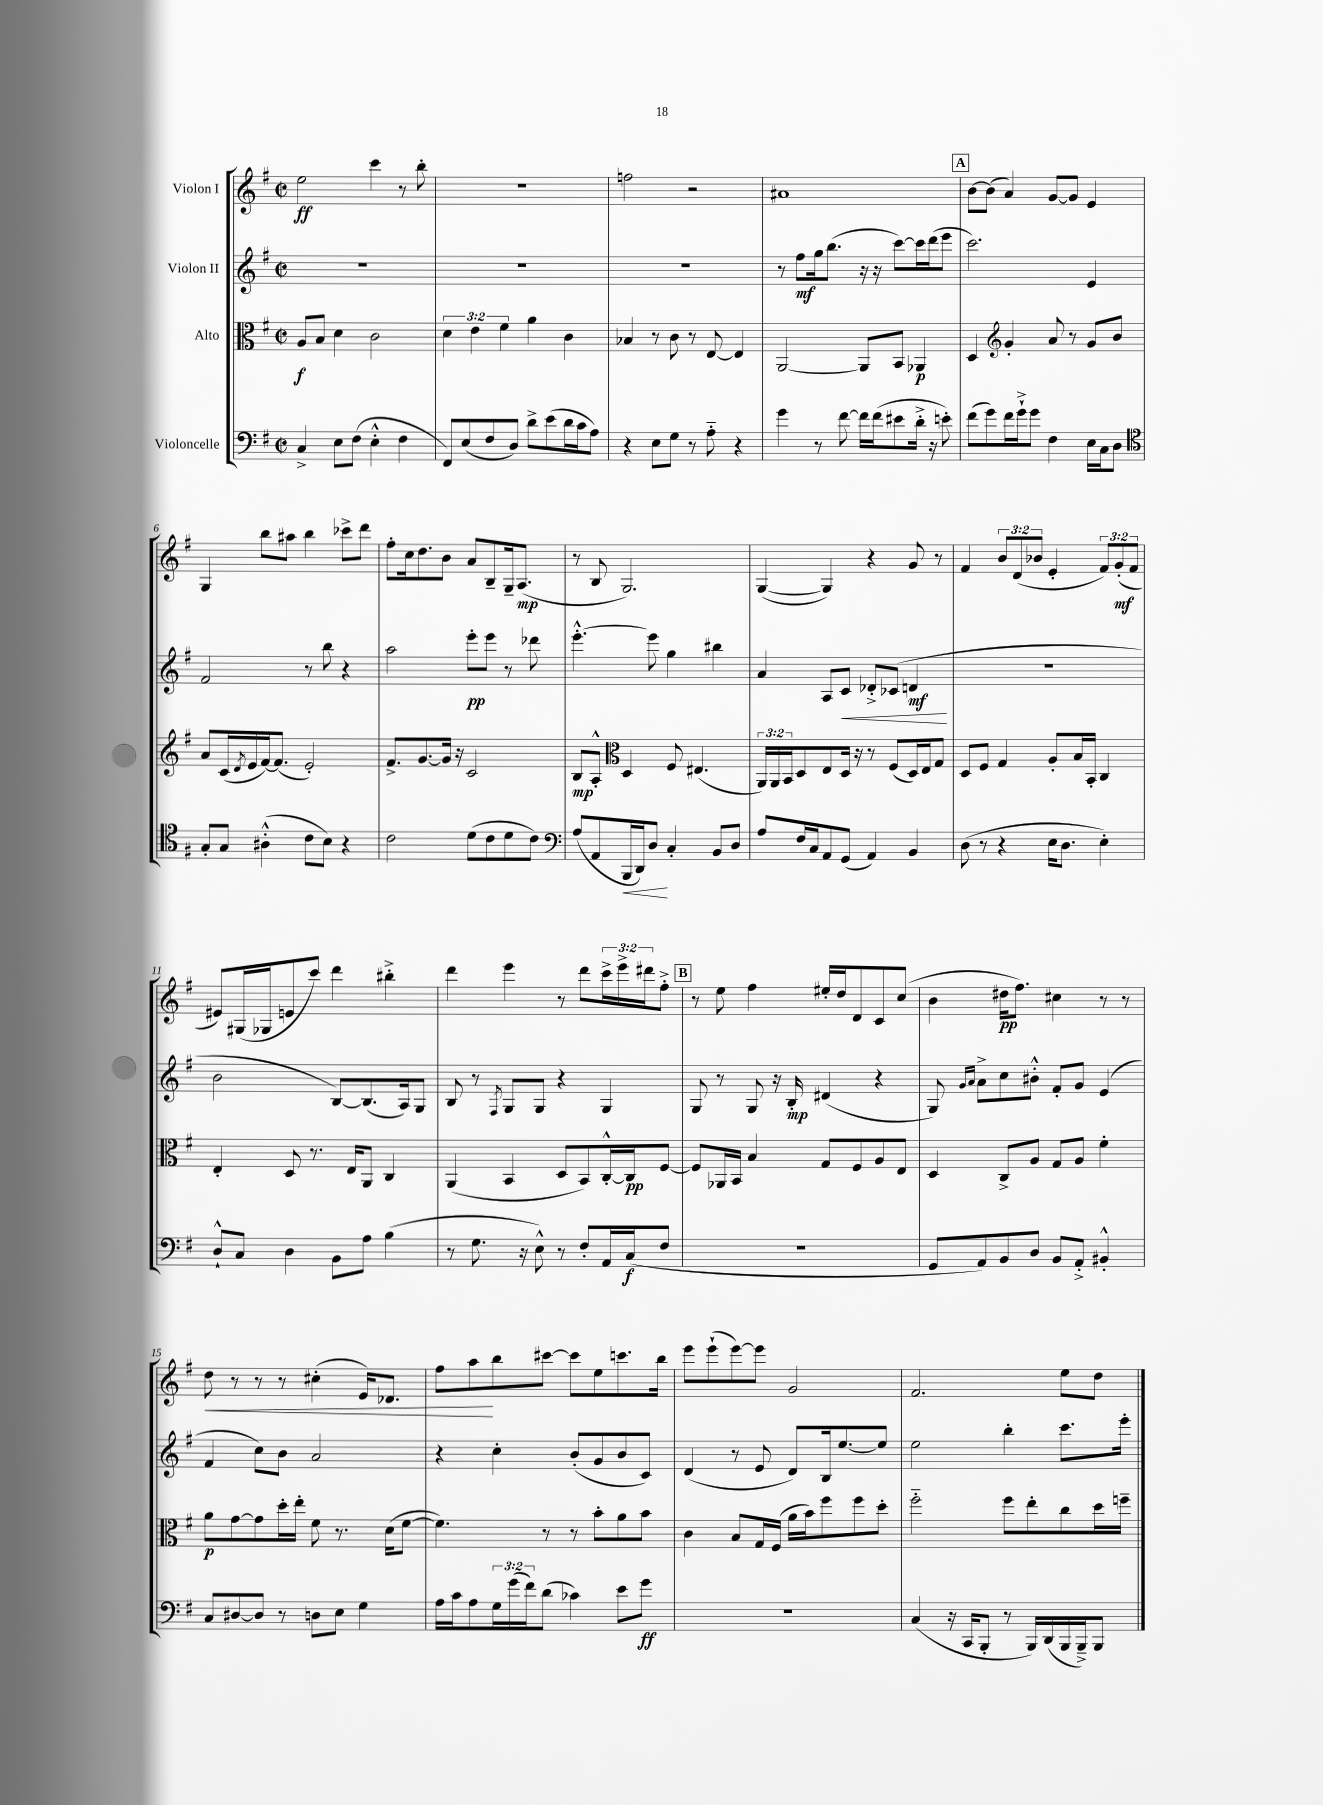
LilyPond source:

<<
\new StaffGroup <<
\new Staff = "s0" \with { instrumentName = "Violon I" } {
    \clef treble \key g \major \defaultTimeSignature \time 2/2 \override Staff.TupletNumber.text = #tuplet-number::calc-fraction-text
    e''2\ff c'''4 r8 b''8-. |
    R1 |
    f''2 r2 |
    ais'1 |
    \mark \markup { \box "A" } b'8~ b'8( a'4) g'8~ g'8 e'4 |
    g4 b''8 ais''8 b''4 ces'''8-> d'''8 |
    fis''8-. c''16 d''8. b'8 a'8 b8-- g16-- a8.\mp( |
    r8 b8 g2.) |
    g4~( g4) r4 g'8 r8 |
    fis'4 \tuplet 3/2 { b'8 d'8( bes'8 } e'4-. \tuplet 3/2 { fis'8) g'8-.\mf( fis'8 } |
    eis'8) gis16( ges16 e'8 c'''8) d'''4 bis''4-.-> |
    d'''4 e'''4 r8 d'''8 \tuplet 3/2 { c'''16-> e'''16-> dis'''16 } fis''8-.-> |
    \mark \markup { \box "B" } r8 e''8 fis''4 eis''16-. d''16 d'8 c'8 c''8( |
    b'4 dis''16\pp fis''8.) cis''4 r8 r8 |
    d''8\< r8 r8 r8 cis''4-.( e'16) des'8. |
    fis''8 a''8\! b''8 cis'''8~ cis'''8 e''8 c'''8. b''16 |
    e'''8 e'''8-!( e'''8~) e'''8 g'2 |
    fis'2. e''8 d''8 \bar "|." |
}
\new Staff = "s1" \with { instrumentName = "Violon II" } {
    \clef treble \key g \major \defaultTimeSignature \time 2/2
    R1 |
    R1 |
    R1 |
    r8 fis''8\mf g''16 b''8.( r16 r16 c'''8~) c'''16 d'''16( e'''8 |
    \mark \markup { \box "A" } c'''2.) e'4 |
    fis'2 r8 b''8 r4 |
    a''2 e'''8-.\pp e'''8 r8 des'''8 |
    e'''4.~-.-^ e'''8 g''4 bis''4 |
    a'4 a8 c'8\< des'8-.-> ces'8( d'4\mf\! |
    r1 |
    b'2 b8~) b8.( a16) g8 |
    b8 r8 \acciaccatura { fis8 } g8 g8 r4 g4 |
    \mark \markup { \box "B" } g8 r8 g8 r16 b16-.\mp dis'4( r4 |
    g8) \grace { g'16 a'16 } a'8-> c''8 bis'8-.-^ fis'8-. g'8 e'4( |
    fis'4 c''8) b'8 a'2 |
    r4 c''4-. b'8-.( g'8 b'8 c'8) |
    d'4( r8 e'8 d'8) b16 e''8.~ e''8 |
    e''2 b''4-. c'''8. e'''16-. \bar "|." |
}
\new Staff = "s2" \with { instrumentName = "Alto" } {
    \clef alto \key g \major \defaultTimeSignature \time 2/2 \override Staff.TupletNumber.text = #tuplet-number::calc-fraction-text
    a8\f b8 d'4 c'2 |
    \tuplet 3/2 { d'4 e'4 fis'4 } a'4 c'4 |
    bes4 r8 c'8 r8 e8~ e4 |
    a,2~ a,8 b,8 aes,4\p |
    \mark \markup { \box "A" } d4 \clef treble g'4-. a'8 r8 g'8 b'8 |
    a'8 c'16( \acciaccatura { d'8 } e'16 fis'16~) fis'8.( e'2-.) |
    fis'8.-> g'8.~ g'16 r16 c'2 |
    b8\mp a8-.-^ \clef alto d4 fis8 eis4.( |
    \tuplet 3/2 { a,16) a,16 b,16 } d8 e8 d16 r16 r8 fis8( d16) e16 g8 |
    d8 fis8 g4 a8-. b16 b,16-. c4 |
    e4-. d8 r8. e16 a,8 c4 |
    a,4( b,4 d8 b,8) c16~-.-^ c16\pp fis8~ |
    \mark \markup { \box "B" } fis8 aes,16 b,16 b4 g8 fis8 a8 e8 |
    d4 c8-> a8 g8 a8 fis'4-. |
    a'8\p g'8~ g'8 d''16-. e''16-. fis'8 r8. d'16( fis'8~ |
    fis'4.) r8 r8 b'8-. a'8 b'8 |
    c'4 b8 g16 fis16( a'16 b'16) fis''8 fis''8 d''8-. |
    fis''2-_ fis''8 e''8-. c''8 d''16 f''16-- \bar "|." |
}
\new Staff = "s3" \with { instrumentName = "Violoncelle" } {
    \clef bass \key g \major \defaultTimeSignature \time 2/2 \override Staff.TupletNumber.text = #tuplet-number::calc-fraction-text
    c4-> e8 fis8( e4-.-^ fis4 |
    fis,8) e8( fis8 d8) d'8-> e'8( d'16 c'16 a8) |
    r4 e8 g8 r8 a8-_ r4 |
    g'4 r8 fis'8~ fis'16 fis'16( eis'8 d'16-.-> r16 e'8-.) |
    \mark \markup { \box "A" } fis'8( g'8) fis'16 g'16-!-> g'8 fis4 e16 c16 d8 |
    \clef tenor g8-. g8 ais4-.-^( c'8 b8) r4 |
    c'2 d'8( c'8 d'8 c'8) |
    \clef bass a8( a,8 b,,16\< d,16) d8\! c4-. b,8 d8 |
    a8 fis16 c16 a,8 g,8( a,4) b,4 |
    d8( r8 r4 e16 d8. e4-.) |
    d8-!-^ c8 d4 b,8 a8 b4( |
    r8 g8. r16 e8-^) r8 fis8-. a,16 c16\f( fis8 |
    \mark \markup { \box "B" } R1 |
    g,8 a,8) b,8 d8 b,8 a,8-.-> bis,4-.-^ |
    c8 dis8~ dis8 r8 d8 e8 g4 |
    a16 c'16 a8 \tuplet 3/2 { g16 g'16( fis'16) } d'8( ces'4) e'8 g'8\ff |
    R1 |
    c4( r16 c,16 b,,8-. r8 b,,16) d,16( b,,16 b,,16--->) b,,8 \bar "|." |
}
>>
>>
